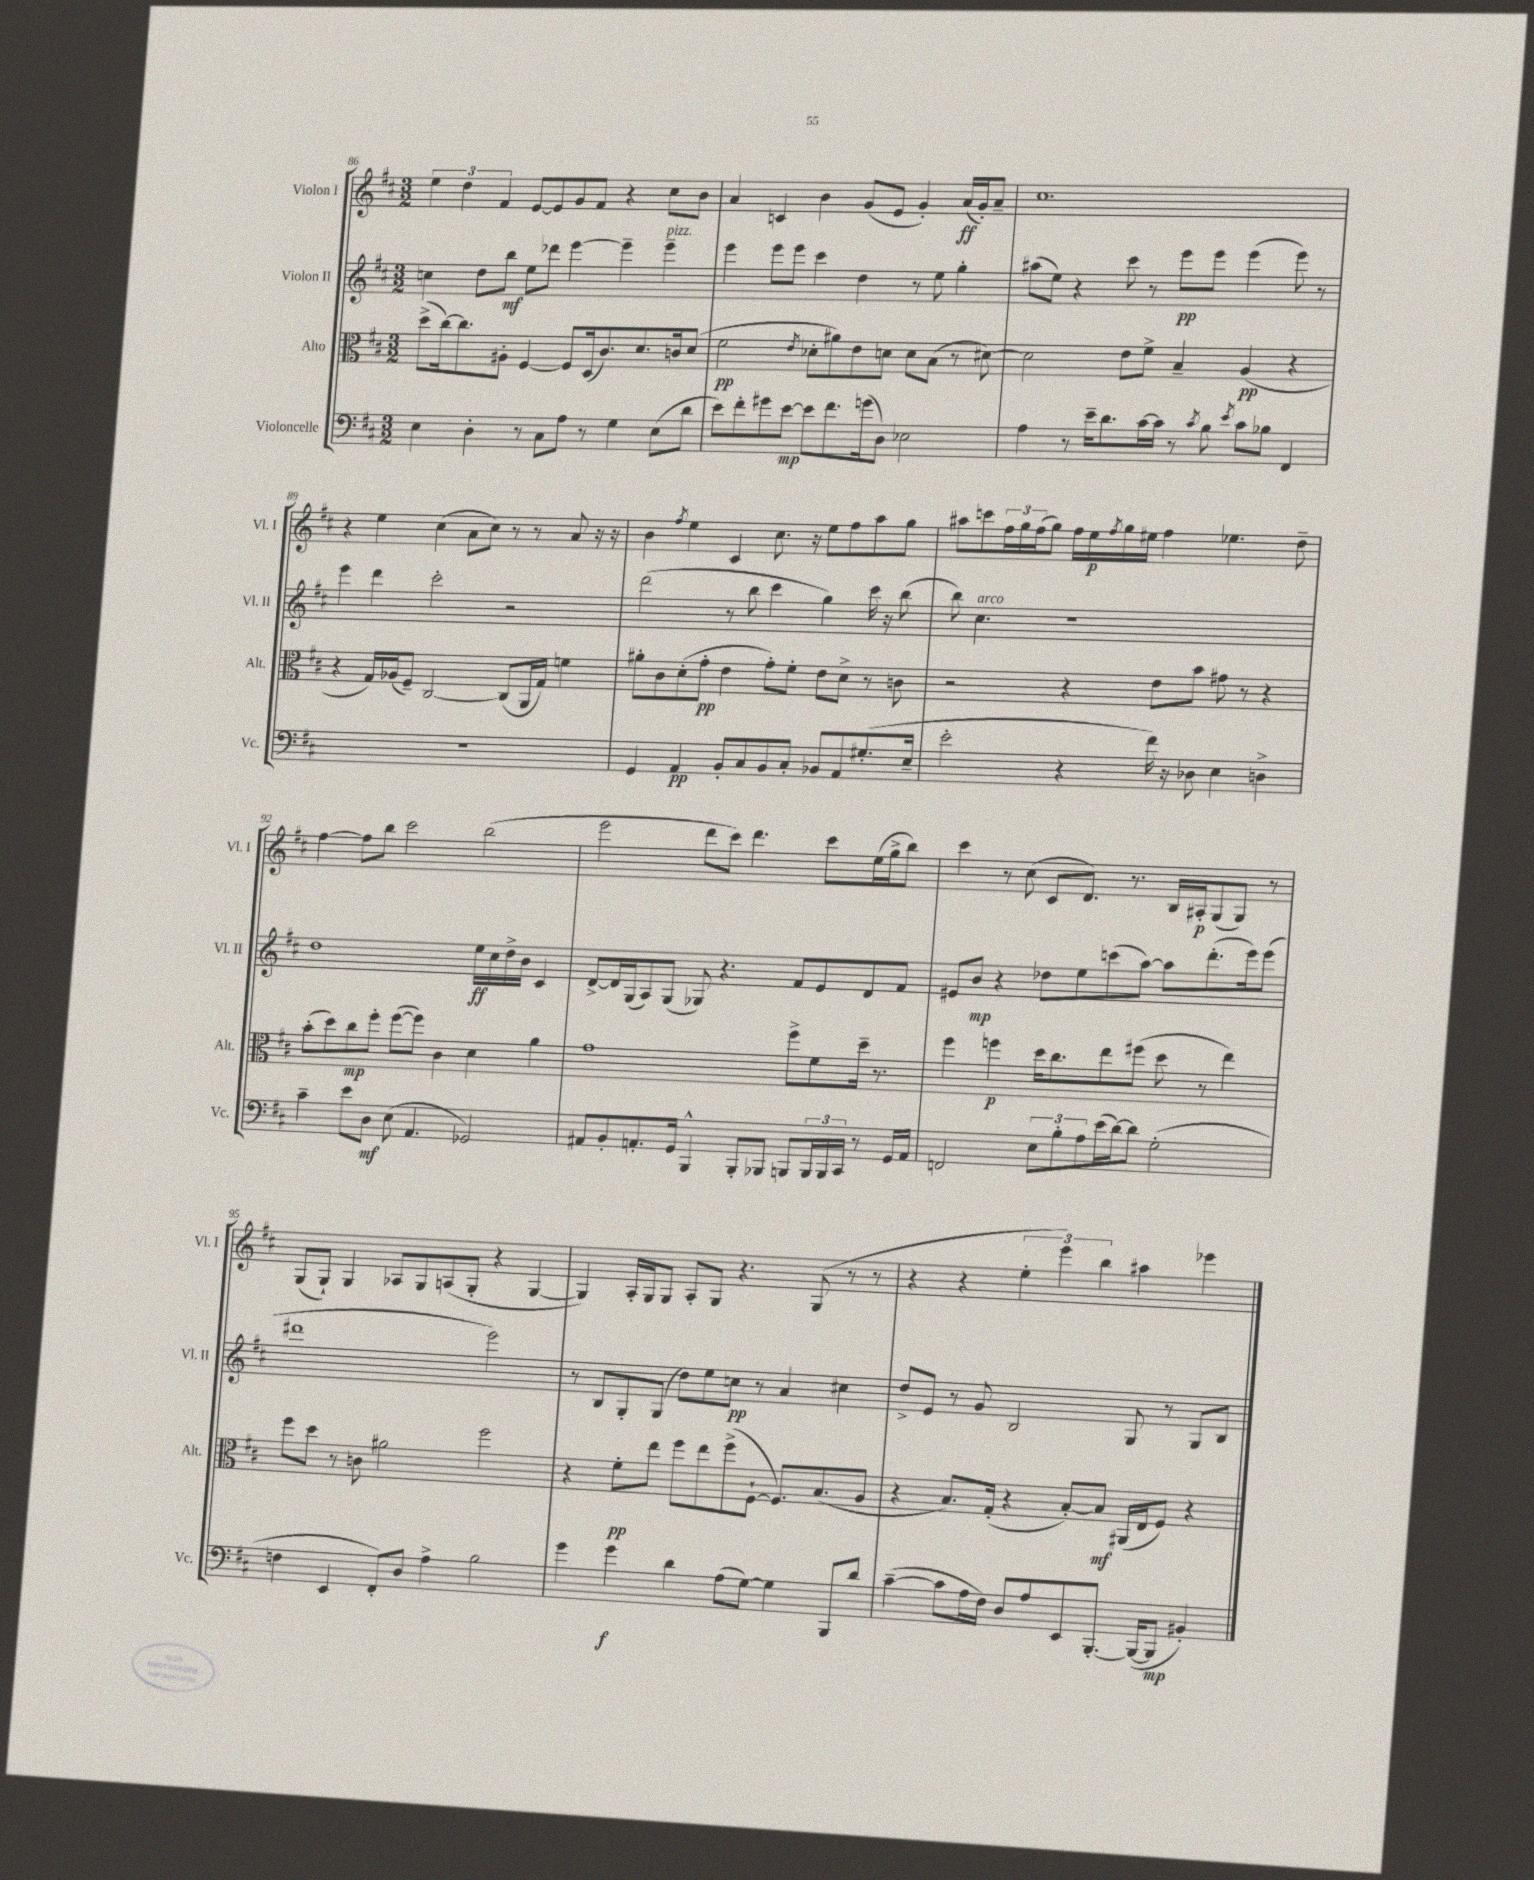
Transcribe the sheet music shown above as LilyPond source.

<<
\new StaffGroup <<
\new Staff = "s0" \with { instrumentName = "Violon I" shortInstrumentName = "Vl. I" } {
    \clef treble \key d \major \numericTimeSignature \time 3/2
    \tuplet 3/2 { e''4 d''4 fis'4 } e'8~ e'8 g'8 fis'8 r4 cis''8 b'8 |
    a'4 c'4 b'4 g'8( e'8 g'4-.) a'16\ff( g'16-.) a'8-- |
    cis''1. |
    r4 e''4 cis''4( a'8 cis''8) r8 r8 a'8 r16 r16 |
    b'4 \acciaccatura { fis''8 } e''4 cis'4 cis''8. r16 e''8 fis''8 a''8 g''8 |
    ais''8 c'''8 \tuplet 3/2 { fis''16 g''16 fis''16( } g''8) fis''16 e''16\p \acciaccatura { fis''8 } g''16 eis''16 fis''4 ees''4. d''8-- |
    fis''4~ fis''8 b''8 cis'''2 b''2( |
    e'''2 d'''8 cis'''8) d'''4. cis'''8 e''16( g''16-> b''8) |
    cis'''4 r8 cis''8( cis'8 d'8.) r8. b16 ais16-.\p g8( g8) r8 |
    g8( g8-!) g4 aes8 g8 a8( g8-. r4 g4~ |
    g4) a16-. g16 g8 a8-. g8 r4. g8( r8 r8 |
    r4 r4 \tuplet 3/2 { e''4-. e'''4) b''4 } ais''4 ees'''4 \bar "|." |
}
\new Staff = "s1" \with { instrumentName = "Violon II" shortInstrumentName = "Vl. II" } {
    \clef treble \key d \major \numericTimeSignature \time 3/2
    c''4 d''8 b''8\mf e''8 des'''8 e'''4~ e'''4-- e'''4--^\markup { \italic "pizz." } |
    e'''4 e'''8 e'''8 cis'''4 d''4 r8 e''8 g''4-. |
    ais''8( e''8) r4 cis'''8 r8 e'''8\pp e'''8 e'''4( e'''8) r8 |
    e'''4 d'''4 cis'''2-. r2 |
    d'''2( r8 b''8 cis'''4 g''4) cis'''16 r16 b''8( |
    b''8) cis''4.^\markup { \italic "arco" } r1 |
    d''1 e''16\ff cis''16 d''16-> b'16 cis'4 |
    d'8~-> d'16 g16( a8) g8( ges8) r4. fis'8 e'8 d'8 fis'8 |
    eis'8 b'8\mp r4 des''8 e''8 c'''8( a''8~) a''8 d'''8.-.( e'''16) e'''8( |
    dis'''1 e'''2) |
    r8 b8 g8-. g8( d''8) e''8 c''8\pp r8 a'4 cis''4 |
    d''8-> e'8 r8 g'8 b2 g8 r8 g8 b8 \bar "|." |
}
\new Staff = "s2" \with { instrumentName = "Alto" shortInstrumentName = "Alt." } {
    \clef alto \key d \major \numericTimeSignature \time 3/2
    d''8->( cis''16~) cis''8. ais8-. fis4~ fis8 d16( cis'8.) d'8. c'16 d'8( |
    fis'2\pp \acciaccatura { e'8 } des'8-. ais'8) e'8 d'8 d'8 b8( r8 dis'8~) |
    dis'2 e'8 fis'8-> b4-- a4\pp( r4 |
    r4 g16) aes16( fis8--) cis2~ cis8( a,16 g16) f'4 |
    ais'8-. cis'8 d'8-.( g'8-.\pp e'4 g'8-.) fis'8-. e'8 d'8-> r8 c'8 |
    r2 r4 e'8 b'8 gis'8 r8 r4 |
    b'8-.( d''8) cis''8\mp fis''8-. fis''8~( fis''8) cis'4 d'4 a'4 |
    g'1 fis''8-> fis'8 d''16-- r8. |
    fis''4 f''4\p d''16 cis''8. e''8 fis''8( d''8 r8 e''4) |
    fis''8 d''8 r8 c'8 ais'2 fis''2 |
    r4 fis'8-.\pp e''8 fis''8 e''8 fis''8->( fis8~-! fis8.) b8.( a8 |
    r4 b8.) g16-.( r4 b8~-.) b8\mf ais,16( e16 fis8) r4 \bar "|." |
}
\new Staff = "s3" \with { instrumentName = "Violoncelle" shortInstrumentName = "Vc." } {
    \clef bass \key d \major \numericTimeSignature \time 3/2
    e4 d4-. r8 cis8 a8 r8 g4 e8( d'8 |
    e'8) fis'8-. gis'8 e'8~\mp e'8 fis'8. g'16( d8) ees2 |
    a4 r8 e'16-- d'8. cis'16~ cis'16 r8 \acciaccatura { cis'8 } b8 \acciaccatura { e'8 } cis'8 bes8 fis,4 |
    R1. |
    g,4 a,4\pp b,8-. cis8 b,8 cis8-. bes,8 a,8 gis8.-.( e16-- |
    e'2-. r4 fis'16) r16 des8 e4 d4-> |
    cis'4-- e'8 d8\mf e8( a,4. ges,2) |
    ais,8 b,8-. a,8.-. g,16 b,,4-^ b,,8-. bes,,8 b,,8 \tuplet 3/2 { b,,16 b,,16 cis,16 } r8 g,16 a,16 |
    f,2 \tuplet 3/2 { e8 b8-. a8 } e'16( d'16~) d'8 g2-.( |
    f4 e,4 fis,8-.) d8 a4-> b2 |
    g'4 g'4\f d'4 a8( g8~) g4 b,,8 d'8 |
    cis'4~--( cis'8 a16 fis16) d8 a8 e,8 b,,8.~-. b,,16~( b,,8\mp bis,4-.) \bar "|." |
}
>>
>>
\layout { \context { \Score currentBarNumber = #86 } }
